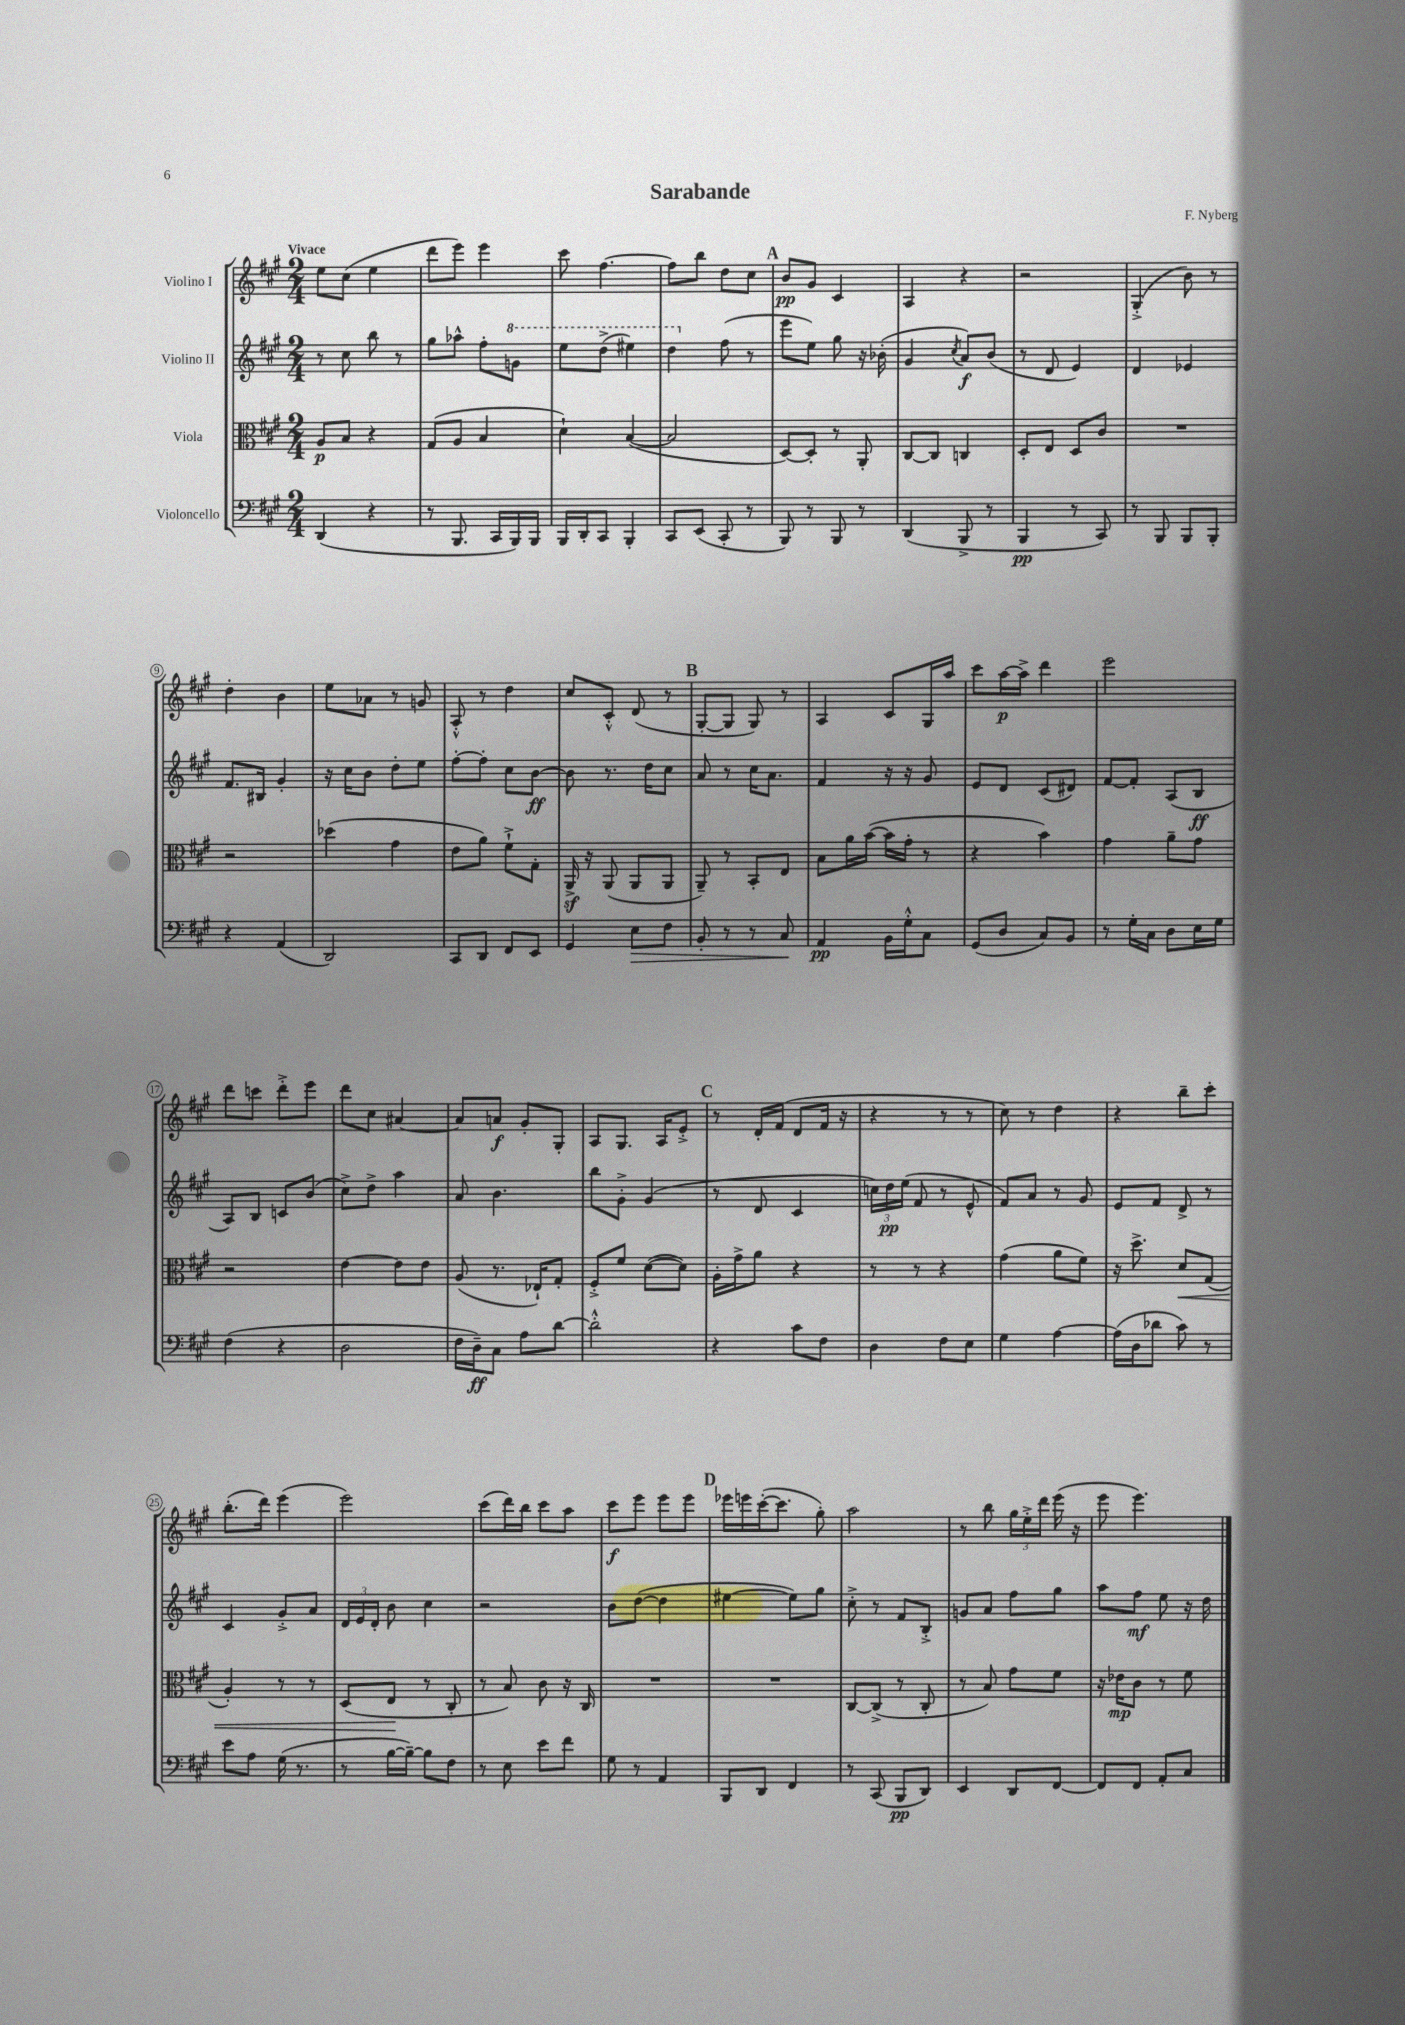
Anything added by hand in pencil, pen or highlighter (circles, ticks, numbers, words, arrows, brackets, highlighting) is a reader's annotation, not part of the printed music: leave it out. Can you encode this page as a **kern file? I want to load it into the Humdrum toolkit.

**kern	**kern	**kern	**kern
*staff4	*staff3	*staff2	*staff1
*clefF4	*clefC3	*clefG2	*clefG2
*k[f#c#g#]	*k[f#c#g#]	*k[f#c#g#]	*k[f#c#g#]
*M2/4	*M2/4	*M2/4	*M2/4
(4DD/	8A/L	8r	8ee\L
.	8B/J	8cc#\	(8cc#\J
4r	4r	8bb\	4ee\
.	.	8r	.
=	=	=	=
8r	(8G#/L	8gg#\L	8ddd\L
8.BBB/	8A/J	8aa-^^\J	8eee\J)
.	4B/	8ff#'\L	4eee\
16CC#/LL	.	.	.
16BBB/)	.	8gg\J	.
16BBB/JJ	.	.	.
=	=	=	=
16BBB/LL	4d`\)	8eee\L	8ccc#\
16DD'/J	.	.	.
8CC#/J	.	(8ddd^\J	[4.ff#\
4BBB'/	([4B/	4eee#\)	.
=	=	=	=
8CC#/L	2B/]	4ddd\	8ff#\]L
(8EE/J	.	.	8bb\J
8CC#'/	.	(8ff#\	8dd\L
8r	.	8r	8cc#\J
=	=	=	=
8BBB/)	[8D/L)	8eee\L	8b/L
8r	8D'/]J	8ee\J)	8g#/J
8BBB/	8r	8gg#\	4c#/
8r	8AA'/	16r	.
.	.	(16b-'\	.
=	=	=	=
(4DD/	[8C#/L	4g#/	4A/
.	8C#/]J	.	.
.	.	8qcc#/	.
8BBB^/	4C/	8a/L)	4r
8r	.	(8b/J	.
=	=	=	=
4BBB/	8D'/L	8r	2r
.	8E/J	8d/	.
8r	8D/L	4e/)	.
8CC#/)	8c#/J	.	.
=	=	=	=
8r	2r	4d/	(4G#'^/
8BBB/	.	.	.
8BBB/L	.	4e-/	8b\)
8BBB'/J	.	.	8r
=	=	=	=
4r	2r	8.f#/L	4dd'\
.	.	16B#/Jk	.
(4AA/	.	4g#'/	4b\
=	=	=	=
2DD/)	(4dd-\	16r	8ee\L
.	.	16cc#\LK	.
.	.	8b\J	8a-\J
.	4g#\	8dd'\L	8r
.	.	8ee\J	8g/
=	=	=	=
8CC#/L	8e\L	[8ff#'\L	8A'^^/
8DD/J	8a\J)	8ff#'\]J	8r
8FF#/L	8f#`^\L	8cc#\L	4dd\
8EE/J	8G#'\J	[8b\J	.
=	=	=	=
4GG#/	16AA^/	8b\]	8cc#/L
.	16r	.	.
.	(8AA/	8.r	8c#'^^/J
8E\L	8AA/L	.	(8d/
.	.	16dd\LK	.
8F#\J	8AA/J	8cc#\J	8r
=	=	=	=
8BB'/	8AA~/)	8a/	[8G#'/L
8r	8r	8r	8G#/]J
8r	8BB'/L	16cc#\LK	8G#/)
.	.	8.a\J	.
8C#/	8E/J	.	8r
=	=	=	=
4AA/	8B\L	4f#/	4A/
.	16a\L	.	.
.	([16b\JJ	.	.
16BB\LL	16b\]LL	16r	8c#/L
16G#'^^\J	16g#'\JJ	16r	.
8C#\J	8r	8g#/	16G#/L
.	.	.	16aa/JJ
=	=	=	=
(8GG#/L	4r	8e/L	8ccc#\L
8D/J	.	8d/J	[16aa\L
.	.	.	16aa^\]JJ
8C#/L)	4b\)	(8c#/L	4ddd\
8BB/J	.	8d#/J)	.
=	=	=	=
8r	4g#\	[8f#/L	2eee\
16G#'\LL	.	8f#'/]J	.
16C#\JJ	.	.	.
8D\L	8a~\L	(8A/L	.
16E\L	8g#\J	8B/J	.
16G#\JJ	.	.	.
=	=	=	=
(4F#\	2r	8A/L)	8ddd\L
.	.	8B/J	8ccc\J
4r	.	8c/L	8ddd'^\L
.	.	(8b/J	8eee\J
=	=	=	=
2D\	[4e\	8cc#^\L)	8ddd\L
.	.	8dd^\J	8cc#\J
.	8e\]L	4aa\	[4a#/
.	8e\J	.	.
=	=	=	=
16F#\LL	(8A/	8a/	8a#/]L
16D~\J)	.	.	.
8C#\J	8.r	4.b\	8a/J
8A\L	.	.	8g#'/L
.	16E-`/LK)	.	.
[8d\J	8G#'/J	.	8G#'/J
=	=	=	=
2d'^^\]	8F#'^/L	8bb\L	8A/L
.	8f#/J	8g#'^\J	8.G#/J
.	([8d\L	(4g#/	.
.	.	.	16A/LK
.	8d\]J)	.	8e'^/J
=	=	=	=
4r	16A'\LL	8r	8r
.	16g#^\J	.	.
.	8a\J	8d/	16d'/LL
.	.	.	(16f#/JJ
8c#\L	4r	4c#/	8d/L
8F#\J	.	.	16f#/Jk
.	.	.	16r
=	=	=	=
4D\	8r	24cc\LL)	4r
.	.	24dd\	.
.	.	(24ee\JJ	.
.	8r	8f#/	.
8F#\L	4r	8r	8r
8E\J	.	8e^^/	8r
=	=	=	=
4G#\	(4g#\	8f#/L)	8cc#\)
.	.	8a/J	8r
[4A\	8a\L	8r	4dd\
.	8f#\J)	8g#/	.
=	=	=	=
(16A\]LL	16r	8e/L	4r
16D\J	8.dd^\	.	.
8d-\J	.	8f#/J	.
8c#\)	8d/L	8d^/	8bb~\L
8r	(8G#/J	8r	8ccc#'\J
=	=	=	=
8e\L	4A'/)	4c#/	(8.bb'\L
8A\J	.	.	.
.	.	.	16ddd\Jk)
(16G#\	8r	8g#'^/L	(4eee\
8.r	.	.	.
.	8r	8a/J	.
=	=	=	=
8r	(8D/L	24d/LL	2eee\)
.	.	24e/	.
.	.	24d'/JJ	.
[16B\LL	8E/J	8b\	.
16B~\_JJ)	.	.	.
8B\]L	8r	4cc#\	.
8F#\J	8C#'/	.	.
=	=	=	=
8r	8r	2r	(8ccc#\L
8E\	8B/)	.	16ddd\L)
.	.	.	16bb\JJ
8e\L	8c#\	.	8ccc#\L
8f#\J	16r	.	8aa\J
.	16C#/	.	.
=	=	=	=
8G#\	2r	8b\L	8ccc#\L
8r	.	([8dd\J	8eee\J
4AA/	.	4dd\]	8eee\L
.	.	.	8eee\J
=	=	=	=
8BBB/L	2r	[4ee#\	16eee-\LL
.	.	.	16eee\
8DD/J	.	.	([16ccc#'\J
.	.	.	8.ccc#\]J
4FF#/	.	8ee#\]L)	.
.	.	8gg#\J	8gg#'\)
=	=	=	=
8r	[8C#/L	8cc#'^\	2aa\
(8CC#/	(8C#^/]J	8r	.
8BBB/L	8r	8f#/L	.
8DD/J)	8C#'/	8B'^/J	.
=	=	=	=
4EE/	8r	8g/L	8r
.	8B/)	8a/J	8bb\
8DD/L	8g#\L	8ff#\L	24gg#\LL
.	.	.	24ee'^\
.	.	.	24ddd\JJ
[8FF#/J	8f#\J	8gg#\J	(16eee\
.	.	.	16r
=	=	=	=
8FF#/]L	16r	8aa\L	8eee\
.	16e-\LK	.	.
8FF#/J	8c#\J	8ff#\J	4.eee\)
8AA'/L	8r	8ee\	.
8C#/J	8f#\	16r	.
.	.	16dd\	.
==	==	==	==
*-	*-	*-	*-
